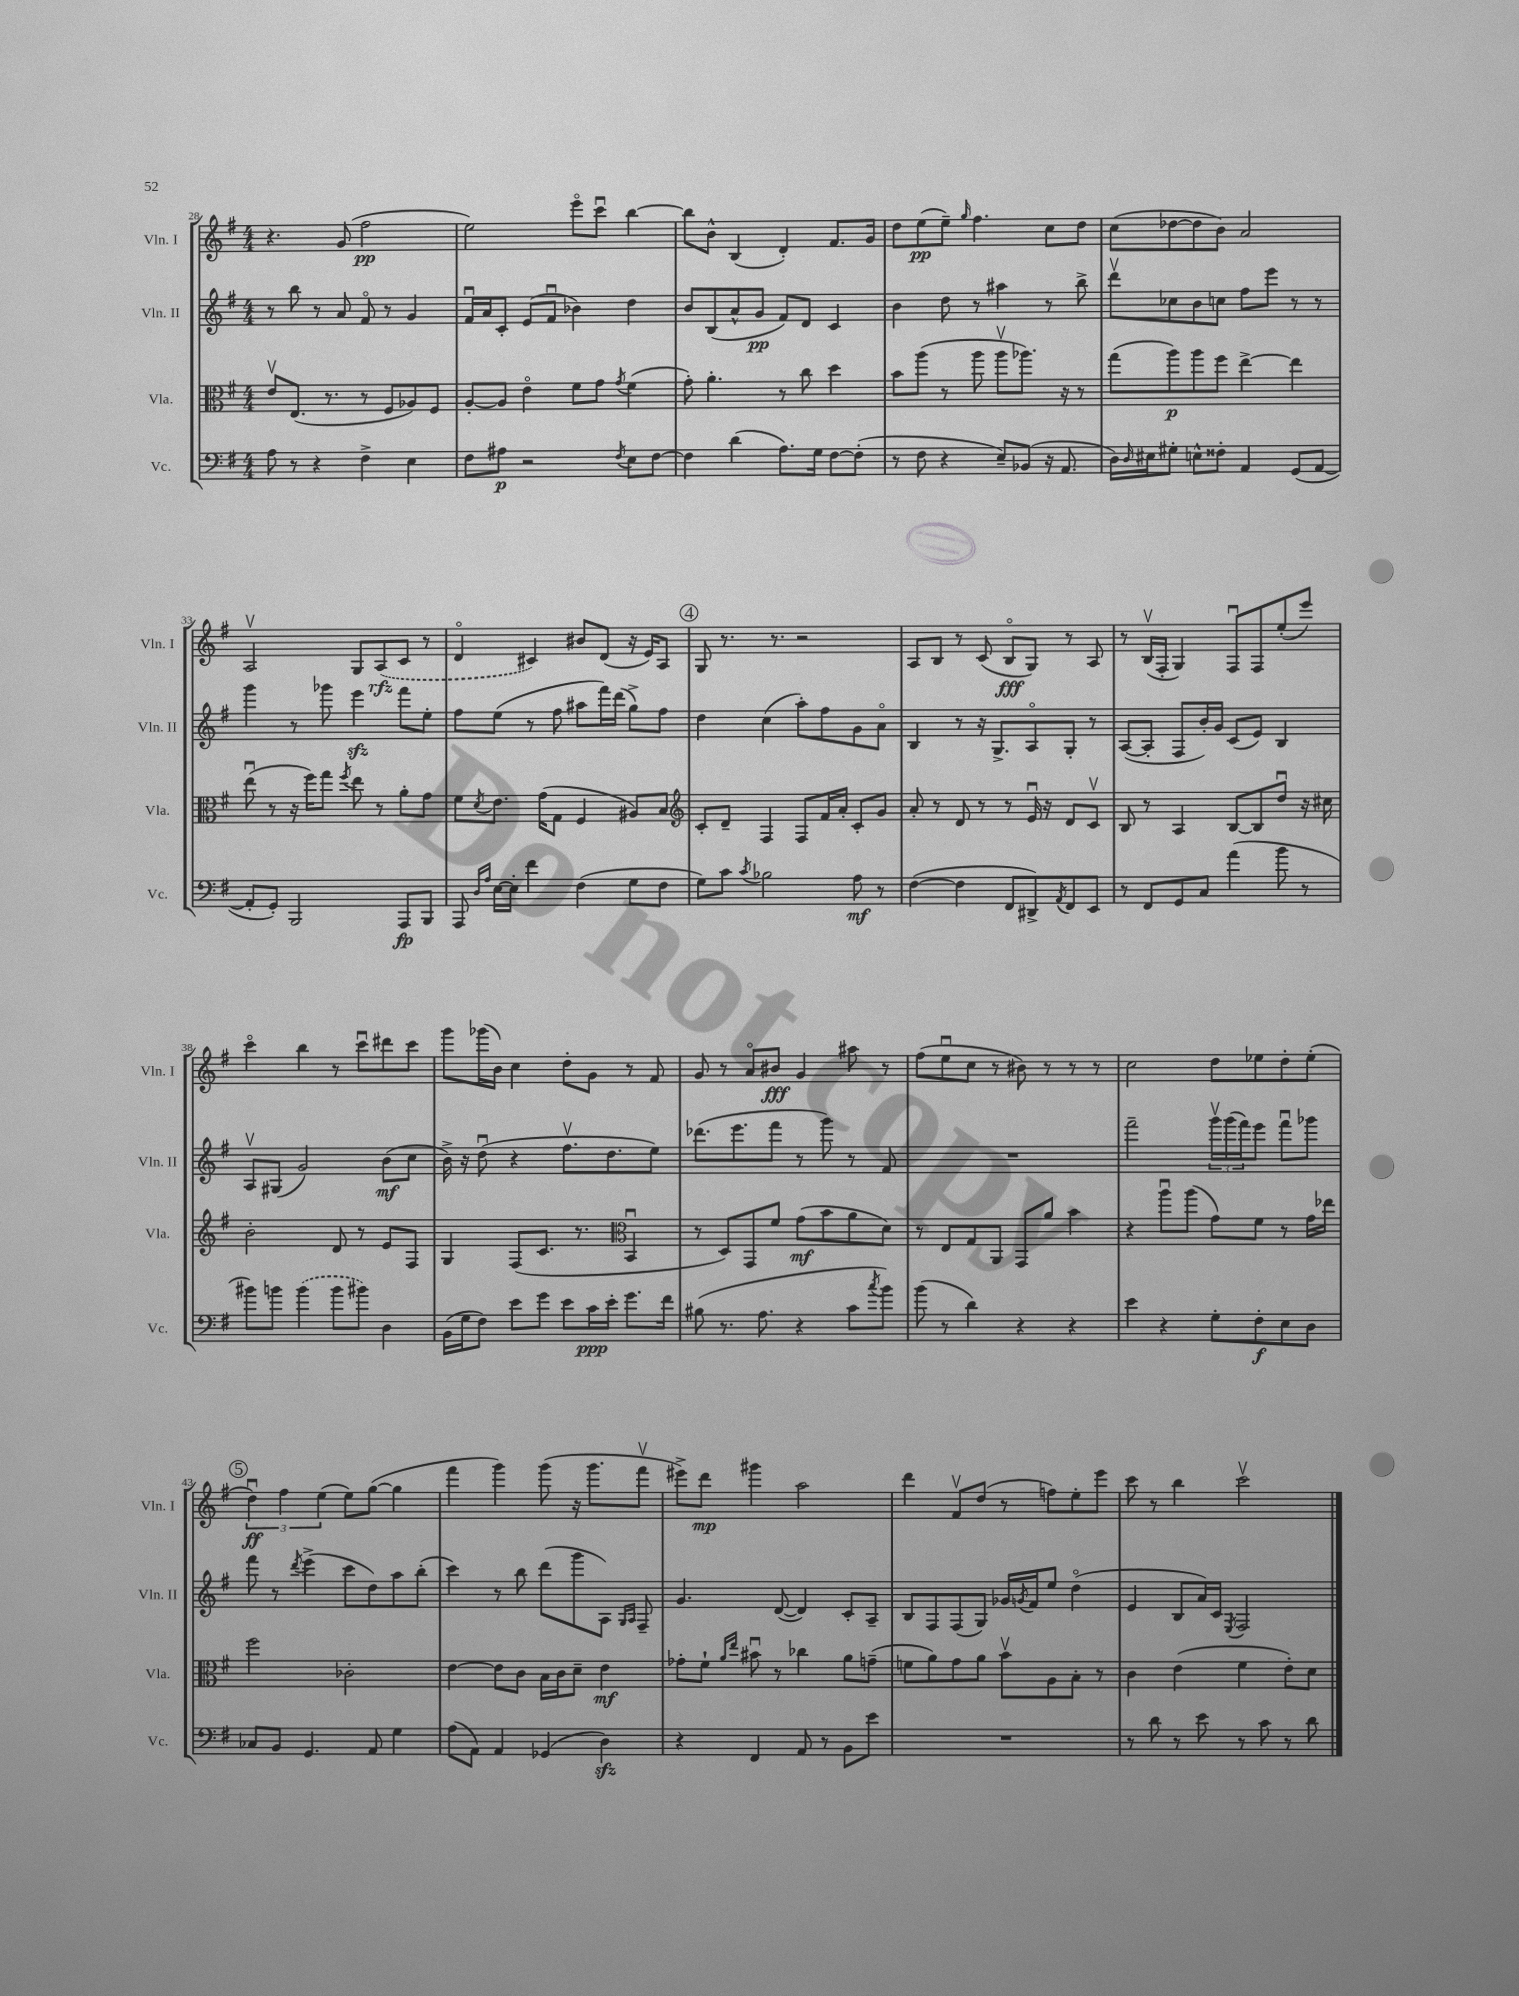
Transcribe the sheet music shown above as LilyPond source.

<<
\new StaffGroup <<
\new Staff = "s0" \with { instrumentName = "Vln. I" shortInstrumentName = "Vln. I" } {
    \clef treble \key g \major \numericTimeSignature \time 4/4
    r4. g'8( fis''2\pp |
    e''2) e'''8\flageolet c'''8\downbow b''4~ |
    b''8 b'8-^ b4( d'4-.) fis'8. g'16 |
    d''8 e''8\pp( e''8--) \grace { g''16 } fis''4. c''8 d''8 |
    c''8( des''8~ des''8 b'8) a'2 |
    a2\upbow g8 \once \slurDashed a8\rfz( c'8 r8 |
    d'4\flageolet cis'4) bis'8 d'8( r16 e'16) a8 |
    \mark \markup { \circle "4" } g8 r8. r8. r2 |
    a8 b8 r8 c'8( b8\flageolet\fff g8) r8 a8 |
    r8 b16\upbow( fis16-. g4) fis8\downbow fis8 e''8-.( e'''8) |
    c'''4\flageolet b''4 r8 c'''8\downbow dis'''8 c'''8 |
    g'''8 ges'''16( b'16) c''4 d''8-. g'8 r8 fis'8 |
    g'8 r8 a'8\flageolet bis'8\fff g'4 ais''8 r8 |
    fis''8( e''8\downbow c''8 r8 bis'8) r8 r8 r8 |
    c''2 d''8 ees''8 d''8-. ees''8-.( |
    \mark \markup { \circle "5" } \tuplet 3/2 { d''4\downbow\ff) fis''4 e''4( } e''8) g''8~( g''4 |
    fis'''4 g'''4) g'''8( r16 g'''8. fis'''8\upbow |
    eis'''8->) d'''8\mp gis'''4 a''2 |
    d'''4 fis'8\upbow d''8( r8 f''8) e''8-. e'''8 |
    c'''8 r8 b''4 c'''2\upbow \bar "|." |
}
\new Staff = "s1" \with { instrumentName = "Vln. II" shortInstrumentName = "Vln. II" } {
    \clef treble \key g \major \numericTimeSignature \time 4/4
    r8 b''8 r8 a'8 fis'8\flageolet r8 g'4 |
    fis'16\downbow a'16 c'8-. e'8( fis'8\downbow bes'4) d''4 |
    b'8 b8( a'8-^ g'8\pp fis'8) d'8 c'4 |
    b'4 d''8 r8 ais''4 r8 b''8-> |
    d'''8\upbow ces''8 b'8 c''8 fis''8 e'''8 r8 r8 |
    g'''4 r8 ges'''8 e'''4\sfz fis'''8 e''8-. |
    fis''8 e''8( r8 fis''8 ais''8 fis'''16) d'''16( g''8->) fis''8 |
    \mark \markup { \circle "4" } d''4 c''4( a''8-.) fis''8 g'8 a'8\flageolet |
    b4 r8 r16 g8.-> a8\flageolet g8-. r8 |
    a8~( a8-. fis8 b'16-.) g'16 c'8( e'8) b4 |
    a8\upbow gis8( g'2) b'8\mf( c''8 |
    b'16->) r16 d''8\downbow( r4 fis''8.\upbow d''8. e''8) |
    des'''8.( e'''8. fis'''8 r8 g'''8) r8 fis'8 |
    R1 |
    fis'''2-- \tuplet 3/2 { g'''16\upbow g'''16( fis'''16) } e'''8 fis'''8\downbow ges'''8 |
    \mark \markup { \circle "5" } fis'''8 r8 \acciaccatura { d'''8 } e'''4->( c'''8 d''8) a''8 b''8-.( |
    c'''4) r8 b''8 d'''8( g'''8 a8) \grace { g16 a16 } fis8-- |
    g'4. d'8~( d'4) c'8-. a8-- |
    b8 fis8 fis8( g8) ges'16 \acciaccatura { g'8 } fis'16 e''8 d''4\flageolet( |
    e'4 b8 a'16) c'16 \acciaccatura { e8 } fis2 \bar "|." |
}
\new Staff = "s2" \with { instrumentName = "Vla." shortInstrumentName = "Vla." } {
    \clef alto \key g \major \numericTimeSignature \time 4/4
    e'8\upbow e8.( r8. r8 fis8 aes8) fis8 |
    a8~-. a8 e'4\flageolet fis'8 g'8 \acciaccatura { g'8 } fis'4( |
    g'8-.) a'4.-. r8 c''8 d''4 |
    b'8 a''8( r8 a''8 a''8\upbow aes''8.) r16 r8 |
    g''8( a''8\p) a''8 fis''8 e''4~-> e''4 |
    e''8\downbow( r8 r16 fis''16) g''8 \acciaccatura { fis''8 } e''8 r8 a'8-. g'8 |
    fis'8 \acciaccatura { d'8 } e'8. g'16( g8 fis4 ais8) b8 |
    \mark \markup { \circle "4" } \clef treble c'8-. d'8-- fis4 fis8 fis'16 a'16-. c'8-. g'8 |
    a'8-. r8 d'8 r8 r8 e'16\downbow r16 d'8 c'8\upbow |
    b8 r8 a4 b8~ b8 d''8\downbow r16 cis''16 |
    b'2-. d'8 r8 e'8 fis8 |
    g4 fis8( c'8. r8. \clef alto b,4\downbow |
    r8 d8) g,8 fis'8 g'8\mf( b'8 a'8 d'8) |
    r8 e8 g8 a,8 g,8 a'8 b'4 |
    r4 a''8\downbow a''8( g'8) fis'8 r8 g'16 ees''16 |
    \mark \markup { \circle "5" } fis''2 ces'2-. |
    e'4~ e'8 c'8 b16 c'16 d'8-- e'4\mf |
    ges'8-. fis'8-! \grace { a'16 e''16 } bis'8\downbow r8 ces''4 a'8 g'8--( |
    f'8 a'8) g'8 a'8 b'8\upbow a8 b8-. r8 |
    c'4 e'4( fis'4 e'8-.) d'8 \bar "|." |
}
\new Staff = "s3" \with { instrumentName = "Vc." shortInstrumentName = "Vc." } {
    \clef bass \key g \major \numericTimeSignature \time 4/4
    a8 r8 r4 fis4-> e4 |
    fis8 ais8\p r2 \acciaccatura { fis8 } e8 fis8~ |
    fis4 d'4( a8.) g16 fis8~ fis8-.( |
    r8 fis8 r4 e8--) bes,8( r16 a,8. |
    d16) \grace { d16 } eis16 gis8-. e8-^ fisis8-. a,4 g,8( a,8~ |
    a,8-. g,8-.) b,,2 a,,8\fp b,,8 |
    a,,8 \grace { d16 a16 } e16~ e16-. fis'4 fis4( g8 fis8 |
    \mark \markup { \circle "4" } g8) c'8 \acciaccatura { c'8 } bes2 a8\mf r8 |
    fis4~( fis4 fis,8 dis,8->) \acciaccatura { a,8 } fis,8 e,8 |
    r8 fis,8 g,8 c8 a'4( b'8 r8 |
    bis'8) b'8 \once \slurDashed b'4( b'8 bis'8) d4 |
    b,16( g16 fis8) e'8 g'8 e'8 c'16\ppp e'16-. g'8. fis'16 |
    bis8( r8. a8. r4 c'8 \acciaccatura { c''8 } b'8) |
    b'8( r8 d'4) r4 r4 |
    e'4 r4 g8-. fis8-.\f e8 d8 |
    \mark \markup { \circle "5" } ces8 b,8 g,4. a,8 g4 |
    a8( a,8) a,4 ges,4( d4\sfz) |
    r4 fis,4 a,8 r8 b,8 e'8 |
    R1 |
    r8 d'8 r8 e'8 r8 c'8 r8 d'8 \bar "|." |
}
>>
>>
\layout { \context { \Score currentBarNumber = #28 } }
